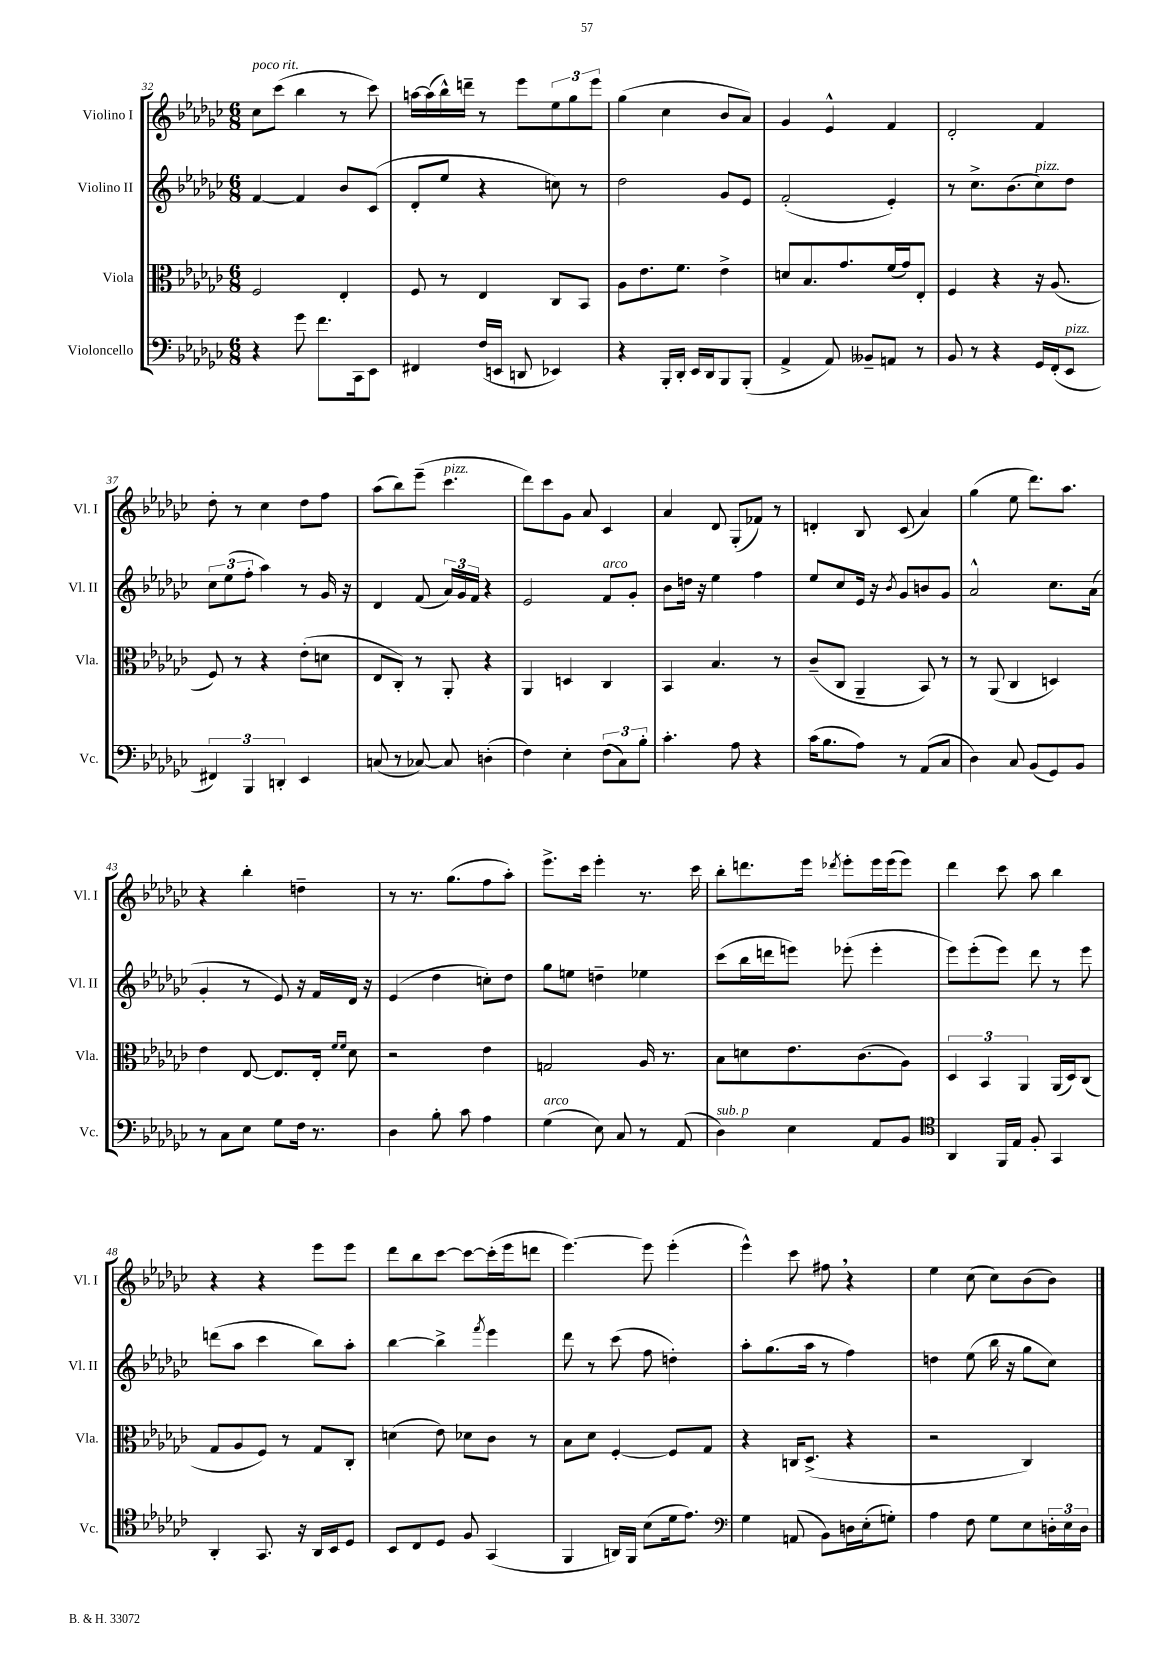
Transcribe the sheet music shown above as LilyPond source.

<<
\new StaffGroup <<
\new Staff = "s0" \with { instrumentName = "Violino I" shortInstrumentName = "Vl. I" } {
    \clef treble \key ges \major \numericTimeSignature \time 6/8
    ces''8^\markup { \italic "poco rit." } ces'''8( bes''4 r8 ces'''8) |
    a''16~ a''16( bes''16-^) d'''16-- r8 ees'''8 \tuplet 3/2 { ees''8 ges''8 ees'''8 } |
    ges''4( ces''4 bes'8 aes'8) |
    ges'4 ees'4-^ f'4 |
    des'2-. f'4 |
    des''8-. r8 ces''4 des''8 f''8 |
    aes''8( bes''8) ees'''8--( ces'''4.^\markup { \italic "pizz." } |
    des'''8) ces'''8 ges'8 aes'8 ces'4 |
    aes'4 des'8 ges8-.( fes'8) r8 |
    d'4-. bes8 ces'8( aes'4) |
    ges''4( ees''8 des'''8.) aes''8. |
    r4 bes''4-. d''4-- |
    r8 r8. ges''8.( f''8 aes''8-.) |
    ees'''8.-> ces'''16 ees'''4-. r8. ces'''16 |
    bes''8-. d'''8. ees'''16 \acciaccatura { des'''8 } ees'''8-. ees'''16 ees'''16( ees'''8) |
    des'''4 ces'''8 aes''8 bes''4 |
    r4 r4 ees'''8 ees'''8 |
    des'''8 bes''8 ces'''8~ ces'''8~ ces'''16-.( ees'''16 d'''8 |
    ees'''4.~) ees'''8 ees'''4-.( |
    ees'''4-^) ces'''8 fis''8 \breathe r4 |
    ees''4 ces''8( ces''8) bes'8( bes'8) \bar "|." |
}
\new Staff = "s1" \with { instrumentName = "Violino II" shortInstrumentName = "Vl. II" } {
    \clef treble \key ges \major \numericTimeSignature \time 6/8
    f'4~ f'4 bes'8 ces'8( |
    des'8-. ees''8 r4 c''8) r8 |
    des''2 ges'8 ees'8 |
    f'2-.( ees'4-.) |
    r8 ces''8.-> bes'8.( ces''8^\markup { \italic "pizz." }) des''8 |
    \tuplet 3/2 { ces''8 ees''8( f''8-. } aes''4) r8 ges'16 r16 |
    des'4 f'8( \tuplet 3/2 { aes'16) ges'16 f'16 } r4 |
    ees'2 f'8^\markup { \italic "arco" } ges'8-. |
    bes'8 d''16 r16 ees''4 f''4 |
    ees''8 ces''8 ees'16 r16 \acciaccatura { bes'8 } ges'8 b'8 ges'8 |
    aes'2-^ ces''8. aes'16( |
    ges'4-. r8 ees'8) r16 f'16 des'16 r16 |
    ees'4( des''4 c''8-.) des''8 |
    ges''8 e''8 d''4-- ees''4 |
    ces'''8( bes''16 d'''16 e'''8) ees'''8-.( ees'''4-. |
    ees'''8) ees'''8-.( ees'''8) des'''8 r8 ees'''8 |
    d'''8( aes''8 ces'''4 bes''8) aes''8-. |
    bes''4~ bes''4-> \acciaccatura { f'''8 } ees'''4 |
    des'''8 r8 ces'''8( f''8 d''4-.) |
    aes''8-. ges''8.( aes''16 r8 f''4) |
    d''4 ees''8( bes''16 r16 ges''8 ces''8) \bar "|." |
}
\new Staff = "s2" \with { instrumentName = "Viola" shortInstrumentName = "Vla." } {
    \clef alto \key ges \major \numericTimeSignature \time 6/8
    f2 ees4-. |
    f8 r8 ees4 ces8 bes,8 |
    aes8 ees'8. f'8. ees'4-> |
    d'8 bes8. ges'8. f'16( ges'16) ees8-. |
    f4 r4 r16 aes8.( |
    f8) r8 r4 ees'8-.( d'8 |
    ees8 ces8-.) r8 aes,8-. r4 |
    aes,4 d4 ces4 |
    bes,4 bes4. r8 |
    ces'8--( ces8 aes,4-- bes,8) r8 |
    r8 aes,8( ces4 d4) |
    ees'4 ees8~ ees8. ees16-. \grace { f'16 f'16 } des'8 |
    r2 ees'4 |
    g2 aes16 r8. |
    bes8 d'8 ees'8. ces'8.( aes8) |
    \tuplet 3/2 { des4 bes,4 aes,4 } aes,16( des16) ces8( |
    ges8 aes8 f8) r8 ges8 ces8-. |
    d'4( ees'8) des'8 ces'8 r8 |
    bes8 des'8 f4~-. f8 ges8 |
    r4 c16 des8.->( r4 |
    r2 ces4) \bar "|." |
}
\new Staff = "s3" \with { instrumentName = "Violoncello" shortInstrumentName = "Vc." } {
    \clef bass \key ges \major \numericTimeSignature \time 6/8
    r4 ges'8 f'8. ces,16 ees,8 |
    fis,4 f16( e,16 d,8 ees,4) |
    r4 bes,,16-. des,16-. ees,16 des,16 bes,,8 bes,,8-.( |
    aes,4-> aes,8) beses,8-- a,8 r8 |
    bes,8 r8 r4 ges,16 f,16-.( ees,8^\markup { \italic "pizz." } |
    \tuplet 3/2 { fis,4) bes,,4 d,4-. } ees,4 |
    c8( r8 ces8~) ces8 d4-.( |
    f4) ees4-. \tuplet 3/2 { f8( ces8) bes8-. } |
    ces'4.-. aes8 r4 |
    ces'16( bes8. aes8) r8 aes,8( ces8 |
    des4) ces8 bes,8( ges,8) bes,8 |
    r8 ces8 ees8 ges8 f16 r8. |
    des4 bes8-. ces'8 aes4 |
    ges4^\markup { \italic "arco" }( ees8) ces8 r8 aes,8( |
    des4^\markup { \italic "sub. p" }) ees4 aes,8 bes,8 |
    \clef tenor aes,4 f,16 ees16 f8-. ges,4 |
    aes,4-. ges,8. r16 aes,16 bes,16 des8 |
    bes,8 ces8 des8 f8 ges,4( |
    f,4 a,16) f,16 bes8( des'16 ees'8.) |
    \clef bass ges4 a,8( bes,8) d16 ees16-.( g8-.) |
    aes4 f8 ges8 ees8 \tuplet 3/2 { d16-. ees16 d16 } \bar "|." |
}
>>
>>
\layout { \context { \Score currentBarNumber = #32 } }
